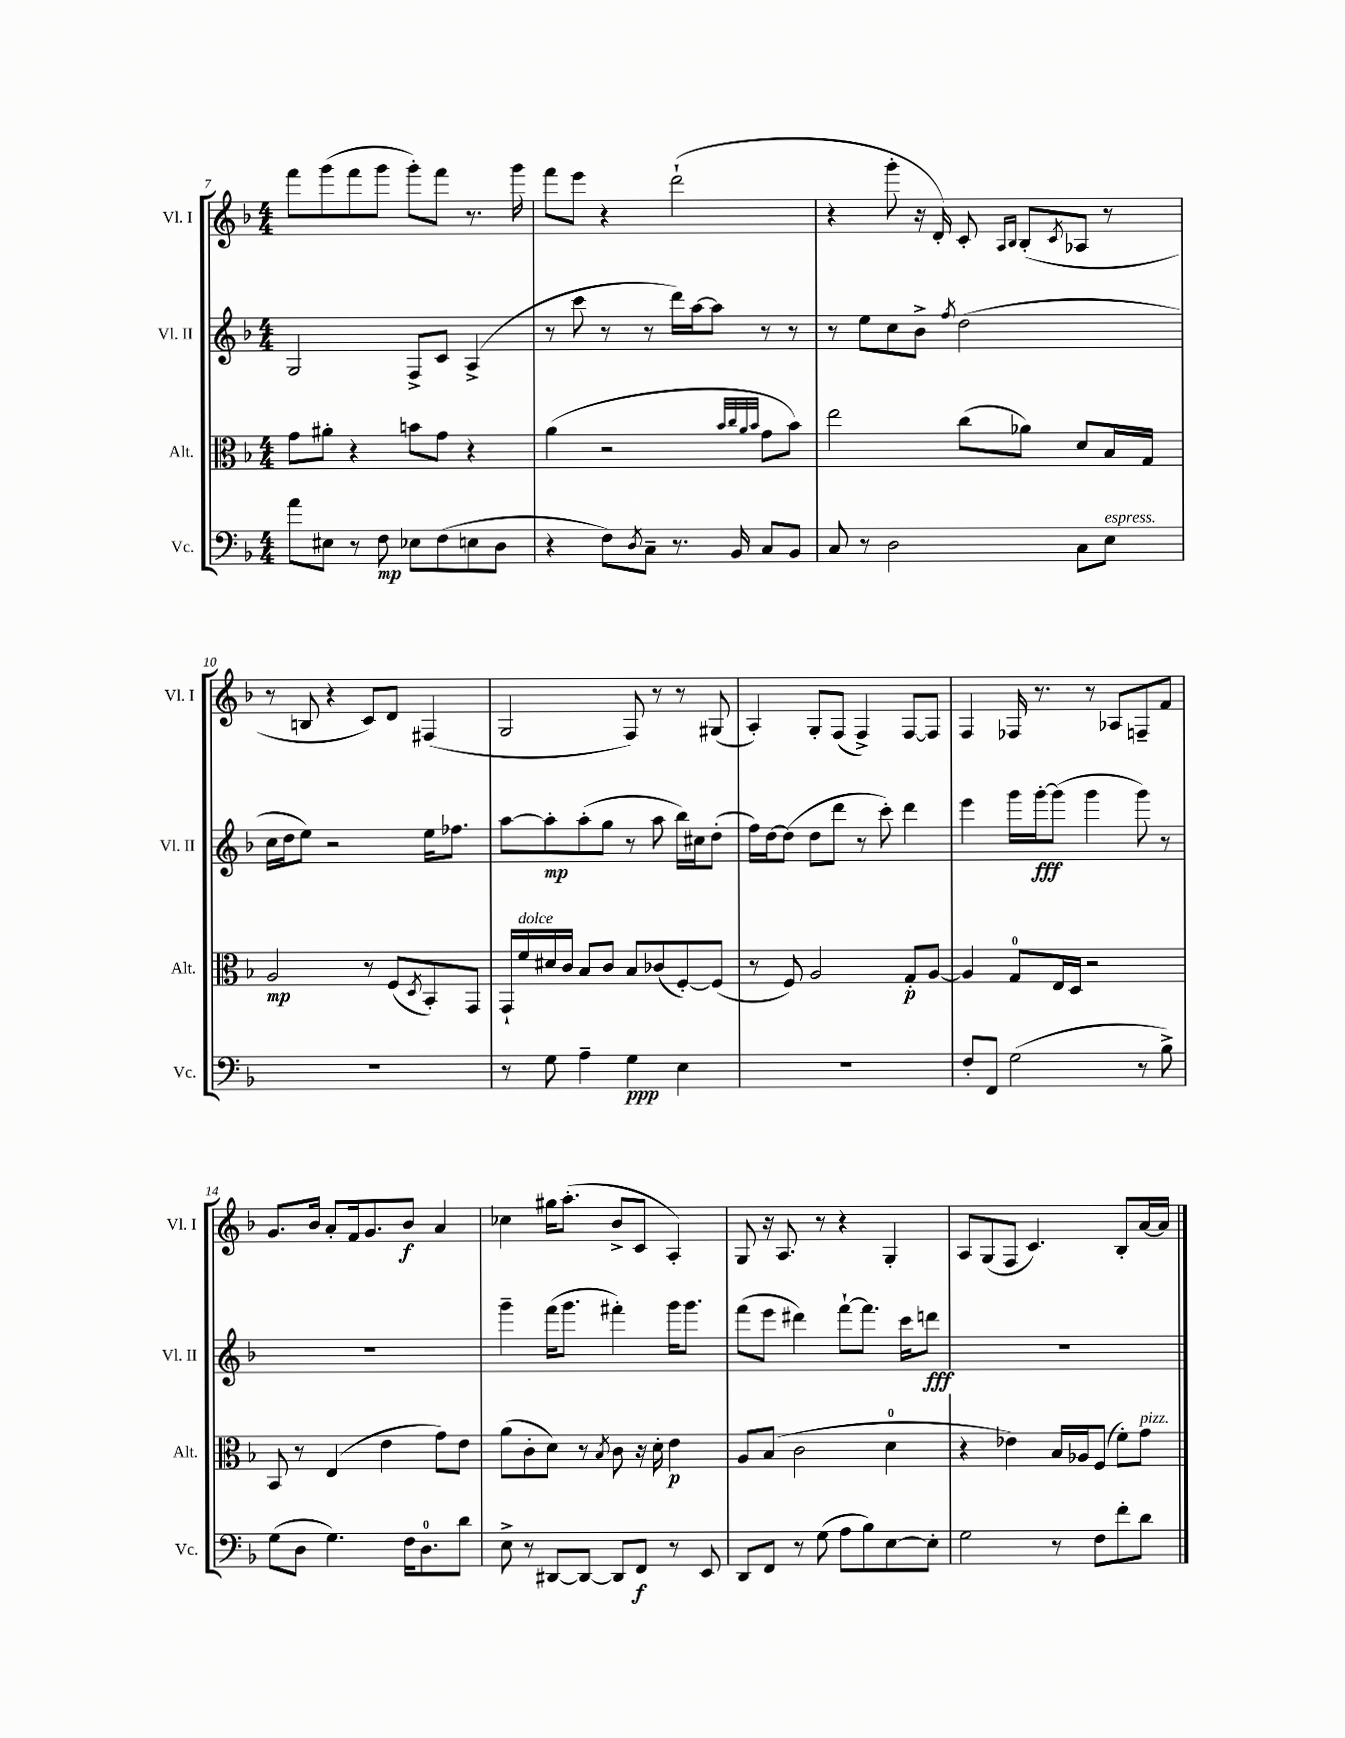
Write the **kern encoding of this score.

**kern	**dynam	**kern	**dynam	**kern	**dynam	**kern	**dynam
*part4	*part4	*part3	*part3	*part2	*part2	*part1	*part1
*staff4	*staff4	*staff3	*staff3	*staff2	*staff2	*staff1	*staff1
*I"Vc.	*	*I"Alt.	*	*I"Vl. II	*	*I"Vl. I	*
*I'Vc.	*	*I'Alt.	*	*I'Vl. II	*	*I'Vl. I	*
*clefF4	*	*clefC3	*	*clefG2	*	*clefG2	*
*k[b-]	*	*k[b-]	*	*k[b-]	*	*k[b-]	*
*M4/4	*	*M4/4	*	*M4/4	*	*M4/4	*
=7	=7	=7	=7	=7	=7	=7	=7
8a\L	.	8g\L	.	2G/	.	8fff\L	.
8E#X\J	.	8a#X'\J	.	.	.	(8ggg\	.
8r	.	4r	.	.	.	8fff\	.
8F\	mp	.	.	.	.	8ggg\J	.
8E-X\L	.	8bn\L	.	8F^/L	.	8ggg'\L)	.
(8F\	.	8g\J	.	8c/J	.	8fff\J	.
8En\	.	4r	.	(4A^/	.	8.r	.
8D\J	.	.	.	.	.	.	.
.	.	.	.	.	.	16ggg\	.
=8	=8	=8	=8	=8	=8	=8	=8
4r	.	(4a\	.	8r	.	8fff\L	.
.	.	.	.	8ccc\	.	8eee\J	.
8F\L)	.	2r	.	8r	.	4r	.
8qD/	.	.	.	.	.	.	.
8C~\J	.	.	.	8r	.	.	.
8.r	.	.	.	16ddd\LL)	.	(2ddd`\	.
.	.	.	.	[16aa\J	.	.	.
.	.	.	.	8aa\J]	.	.	.
16BB-/	.	.	.	.	.	.	.
.	.	32qqb-/LLL	.	.	.	.	.
.	.	32qqcc/	.	.	.	.	.
.	.	32qqa/	.	.	.	.	.
.	.	32qqb-/JJJ	.	.	.	.	.
8C/L	.	8g\L	.	8r	.	.	.
8BB-/J	.	8b-\J)	.	8r	.	.	.
=9	=9	=9	=9	=9	=9	=9	=9
8C/	.	2ee\	.	8r	.	4r	.
8r	.	.	.	8ee\L	.	.	.
2D\	.	.	.	8cc\	.	8ggg'\	.
.	.	.	.	8b-^\J	.	16r	.
.	.	.	.	.	.	16d'/)	.
.	.	.	.	8qff/	.	.	.
.	.	(8cc\L	.	(2dd\	.	8c'/	.
.	.	.	.	.	.	16qqA/LL	.
.	.	.	.	.	.	16qqB-/JJ	.
.	.	8a-X\J)	.	.	.	(8B-'/L	.
.	.	.	.	.	.	8qc/	.
8C\L	.	8d/L	.	.	.	8A-X/J	.
!LO:TX:a:i:t=espress.	!	!	!	!	!	!	!
8E\J	.	16B-/L	.	.	.	8r	.
.	.	16G/JJ	.	.	.	.	.
!!LO:LB:g=z
=10	=10	=10	=10	=10	=10	=10	=10
1r	.	2A/	mp	16cc\LL	.	8r	.
.	.	.	.	16dd\J	.	.	.
.	.	.	.	8ee\J)	.	8Bn/	.
.	.	.	.	2r	.	4r	.
.	.	8r	.	.	.	8c/L)	.
.	.	(8F/L	.	.	.	8d/J	.
.	.	8qD/	.	.	.	.	.
.	.	8BB-'/)	.	16ee\KL	.	(4F#X/	.
.	.	.	.	8.ff-X\J	.	.	.
.	.	8GG/J	.	.	.	.	.
=11	=11	=11	=11	=11	=11	=11	=11
8r	.	16GG`/LL	.	[8aa\L	.	2G/	.
!	!	!LO:TX:a:i:t=dolce	!	!	!	!	!
.	.	16f/	.	.	.	.	.
8G\	.	16d#X/	.	8aa'\]	mp	.	.
.	.	16c/JJ	.	.	.	.	.
4A~\	.	8B-/L	.	(8aa'\	.	.	.
.	.	8c/J	.	8gg\J	.	.	.
4G\	ppp	8B-/L	.	8r	.	8F/)	.
.	.	(8c-X/	.	8aa\	.	8r	.
4E\	.	[8F'/)	.	16bb-\LL)	.	8r	.
.	.	.	.	16cc#X\J	.	.	.
.	.	(8F/J]	.	(8dd'\J	.	(8G#X/	.
=12	=12	=12	=12	=12	=12	=12	=12
1r	.	8r	.	16ff\LL)	.	4A'/)	.
.	.	.	.	[16dd\J	.	.	.
.	.	8F/)	.	(8dd\J]	.	.	.
.	.	2A/	.	8dd\L	.	8G'/L	.
.	.	.	.	8ddd\J	.	(8F/J	.
.	.	.	.	8r	.	4F^/)	.
.	.	.	.	8ccc'\)	.	.	.
.	.	8G'/L	p	4ddd\	.	[8F/L	.
.	.	[8A/J	.	.	.	8F/J]	.
=13	=13	=13	=13	=13	=13	=13	=13
8F'/L	.	4A/]	.	4eee\	.	4F/	.
8FF/J	.	.	.	.	.	.	.
(2G\	.	8G/L	.	16ggg\LL	.	16F-X/	.
.	.	.	.	[16ggg'\J	fff	8.r	.
.	.	16E/L	.	(8ggg\J]	.	.	.
.	.	16D/JJ	.	.	.	.	.
.	.	2r	.	4ggg\	.	8r	.
.	.	.	.	.	.	8A-X/L	.
8r	.	.	.	8ggg\)	.	8Fn~/	.
8B-^\)	.	.	.	8r	.	8f/J	.
!!LO:LB:g=z
=14	=14	=14	=14	=14	=14	=14	=14
(8G\L	.	8BB-/	.	1r	.	8.g/L	.
8D\J	.	8r	.	.	.	.	.
.	.	.	.	.	.	16b-/Jk	.
4.G\)	.	(4E/	.	.	.	8a'/L	.
.	.	.	.	.	.	16f/k	.
.	.	.	.	.	.	8.g/	.
.	.	4e\	.	.	.	.	.
16F\KL	.	.	.	.	.	8b-/J	f
8.D\	.	.	.	.	.	.	.
.	.	8g\L)	.	.	.	4a/	.
8d\J	.	8e\J	.	.	.	.	.
=15	=15	=15	=15	=15	=15	=15	=15
8E^\	.	(8a\L	.	4ggg~\	.	4cc-X\	.
8r	.	8c'\	.	.	.	.	.
[8DD#X/L	.	8d\J)	.	(16fff\KL	.	16gg#X\KL	.
.	.	.	.	8.ggg\J	.	(8.aa'\J	.
8DD#/J_	.	8r	.	.	.	.	.
.	.	8qB-/	.	.	.	.	.
8DD#/L]	.	8c\	.	4fff#X'\)	.	8b-^/L	.
8FF/J	f	16r	.	.	.	8c/J	.
.	.	16d'\	.	.	.	.	.
8r	.	4e\	p	16ggg\KL	.	4A'/)	.
.	.	.	.	8.ggg\J	.	.	.
8EE/	.	.	.	.	.	.	.
=16	=16	=16	=16	=16	=16	=16	=16
8DD/L	.	8A/L	.	(8fff\L	.	8G/	.
8FF/J	.	(8B-/J	.	8eee\J	.	16r	.
.	.	.	.	.	.	8.A/	.
8r	.	2c\	.	4ddd#X\)	.	.	.
(8G\	.	.	.	.	.	8r	.
8A\L	.	.	.	[8fff`\L	.	4r	.
8B-\)	.	.	.	8.fff\J]	.	.	.
[8E\	.	4d\	.	.	.	4G'/	.
.	.	.	.	16ccc\KL	.	.	.
8E'\J]	.	.	.	8dddn\J	fff	.	.
=17	=17	=17	=17	=17	=17	=17	=17
2G\	.	4r	.	1r	.	8A/L	.
.	.	.	.	.	.	(8G/	.
.	.	4e-X\)	.	.	.	8F/J	.
.	.	.	.	.	.	4.c/)	.
8r	.	16B-/LL	.	.	.	.	.
.	.	16A-X/J	.	.	.	.	.
8F\L	.	(8F/J	.	.	.	.	.
8f'\	.	8f'\L)	.	.	.	8B-'/L	.
!	!	!LO:TX:a:i:t=pizz.	!	!	!	!	!
8d\J	.	8g\J	.	.	.	[16a/L	.
.	.	.	.	.	.	16a/JJ]	.
==	==	==	==	==	==	==	==
*-	*-	*-	*-	*-	*-	*-	*-
